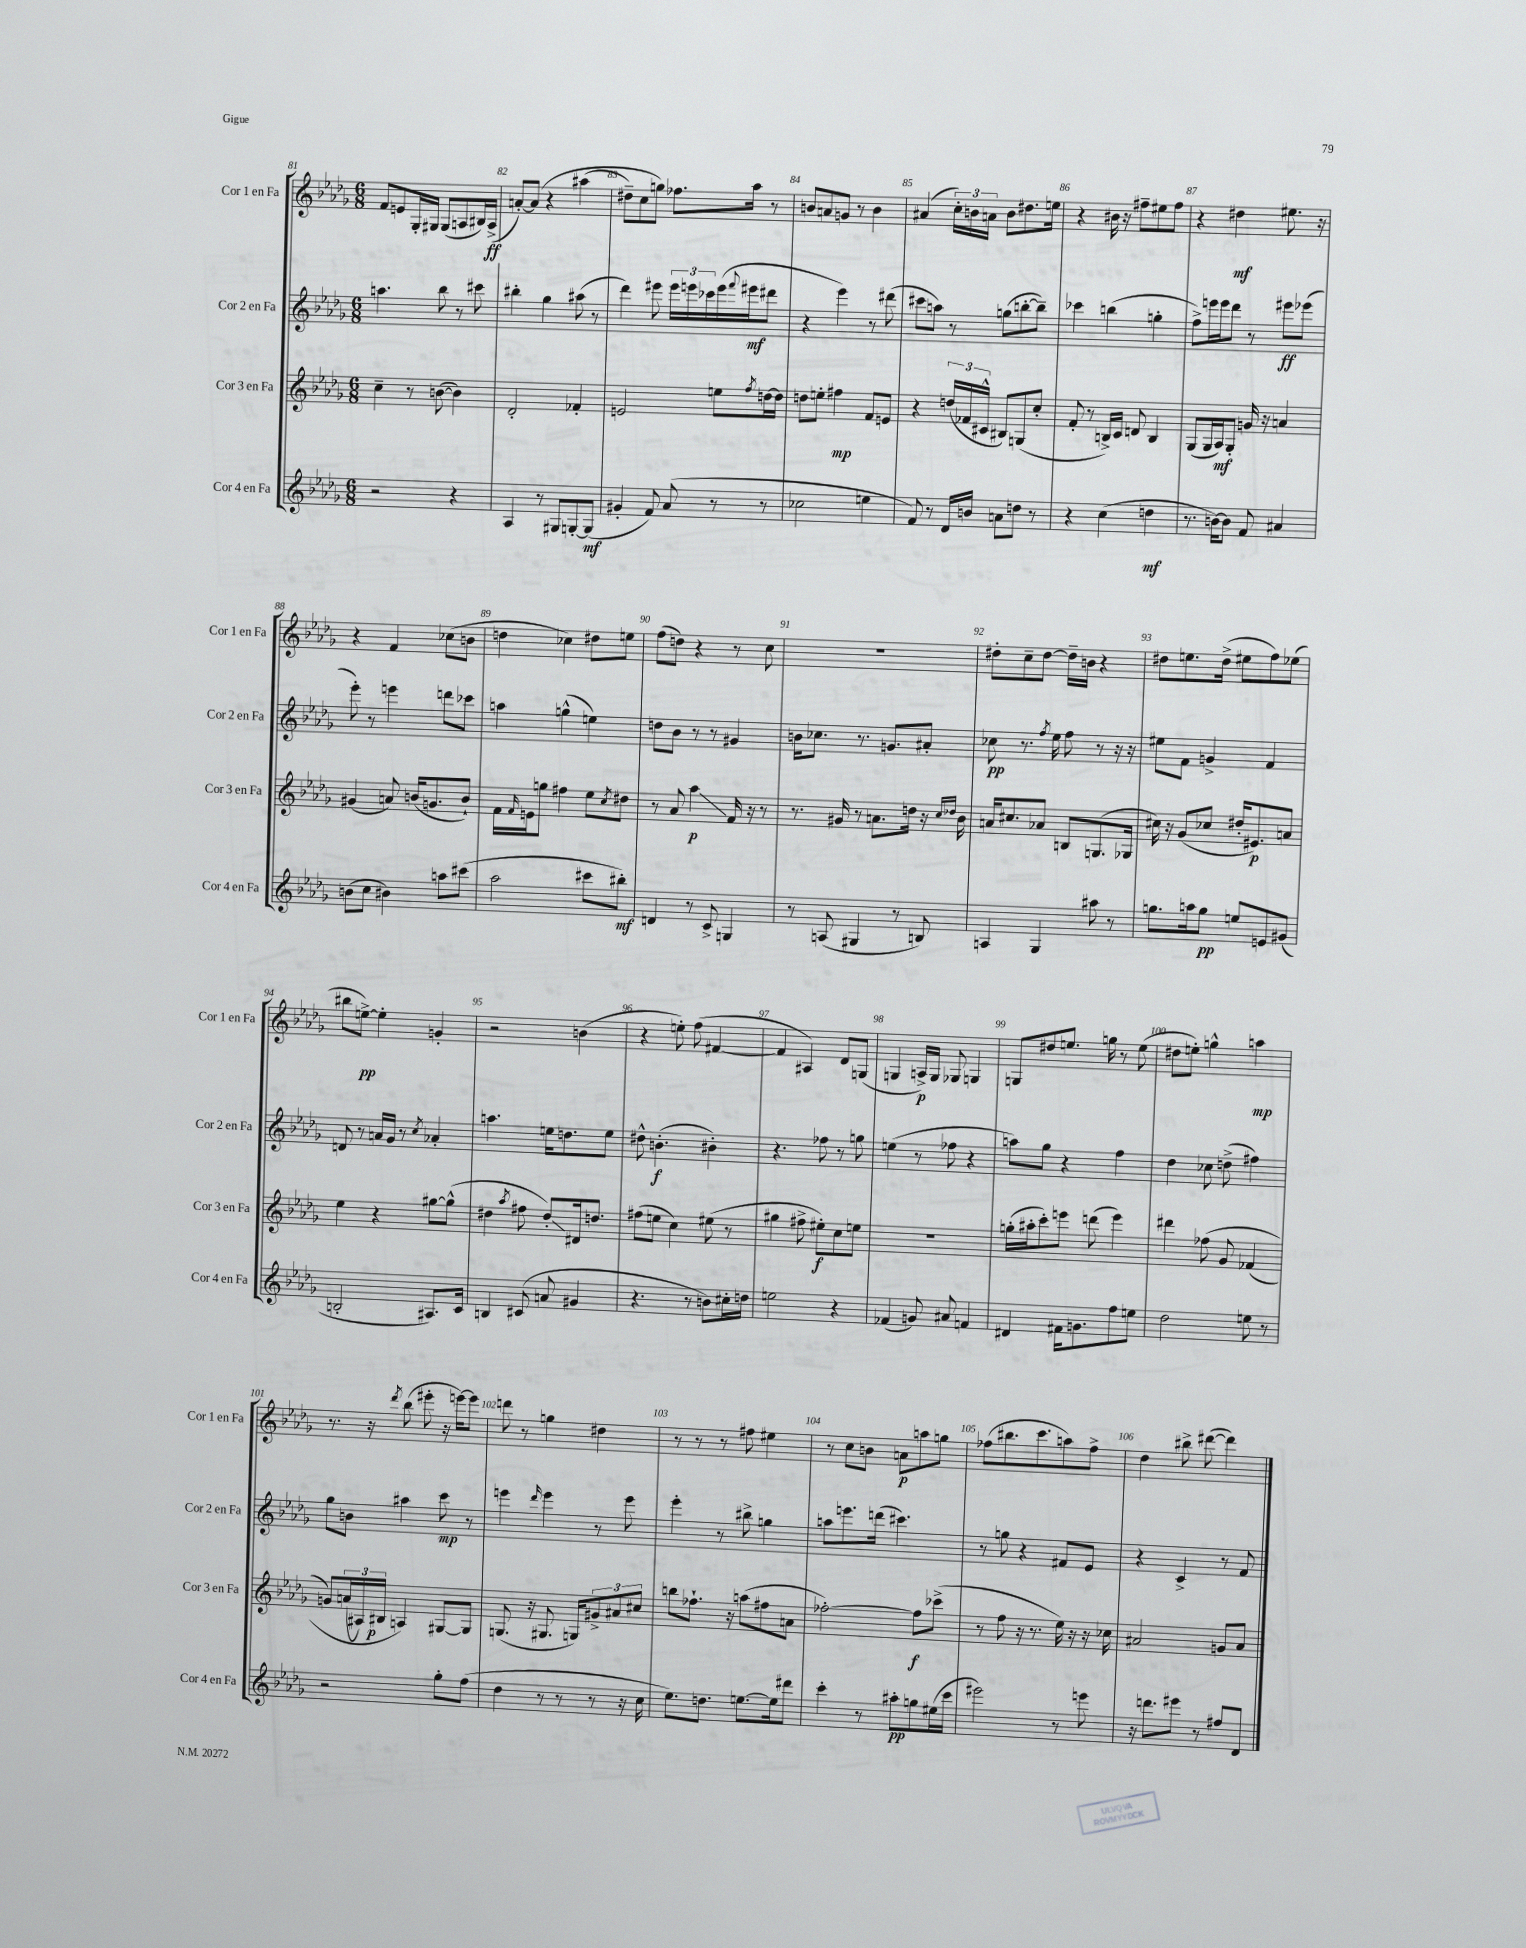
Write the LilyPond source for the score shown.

<<
\new StaffGroup <<
\new Staff = "s0" \with { instrumentName = "Cor 1 en Fa" shortInstrumentName = "Cor 1 en Fa" } {
    \clef treble \key des \major \numericTimeSignature \time 6/8
    f'8 e'8 ges16-. gis16 gis8( a8 bis16) a16->\ff( |
    a'8~-.) a'8\( r4 ais''4( |
    dis''8--) c''8 g''8\) fes''8. aes''16 r8 |
    b'8 a'8 g'8 r8 b'4 |
    ais'4( \tuplet 3/2 { c''16-.) b'16 a'16 } b'8 dis''8. e''16 |
    r4 bis'16 r16 fis''8-- eis''8 fis''8 |
    r4 dis''4\mf eis''8. r16 |
    r4 f'4 ces''8( b'8 |
    d''4 ces''4) dis''8 e''8 |
    f''8( d''8) r4 r8 c''8 |
    R2. |
    dis''8-. c''8-- dis''8~ dis''16-- b'16 r4 |
    dis''8 e''8. dis''16->( eis''8 f''8) ees''8( |
    bis''8 e''8~->\pp) e''4-. g'4-. |
    r2 b'4( |
    r4 e''8-.) f''8( fis'4~ |
    fis'4 ais4) des'8 g8( |
    g4 a16->\p) g16 ges8 g4 |
    g8 dis''8 e''8. g''16 r8 e''8( |
    dis''8 e''8-.) g''4-^ a''4\mp |
    r8. r16 \acciaccatura { des'''8 } bes''8( eis'''8-. r16 e'''16~) e'''8 |
    d'''8 r8 g''4 dis''4 |
    r8 r8 r8 fis''8 eis''4 |
    r8 c''8 b'8 a'8\p a''8 g''8 |
    fes''8( bis''8. c'''8. a''8) fes''8-> |
    des''4 bis''8-> dis'''8~( dis'''4) \bar "|." |
}
\new Staff = "s1" \with { instrumentName = "Cor 2 en Fa" shortInstrumentName = "Cor 2 en Fa" } {
    \clef treble \key des \major \numericTimeSignature \time 6/8
    a''4. bes''8 r8 cis'''8 |
    bis''4-. ges''4 ais''8( r8 |
    des'''4) eis'''8 \tuplet 3/2 { eis'''16 e'''16 ces'''16 } e'''16( \appoggiatura { f'''8 } eis'''16\mf dis'''8 |
    r4 ees'''4) r8 dis'''8( |
    cis'''8 a''8) r8 g''8( b''8~-. b''8--) |
    ces'''4 b''4( g''4-. |
    f''8->) e'''16 e'''16 des'''8 r8 eis'''8\ff ees'''8( |
    ees'''8-.) r8 e'''4 d'''8 ces'''8 |
    a''4 g''4-^( e''4) |
    d''8 bes'8 r8 r8 gis'4 |
    b'16 ces''8. r8. g'8. ais'8-. |
    ces''8\pp r8. \acciaccatura { f''8 } ees''16 f''8 r8 r16 r16 |
    eis''8 f'8 g'4-> f'4 |
    d'8 r8 a'16 ges'16 r8 \acciaccatura { c''8 } aes'4-. |
    a''4. e''16 d''8. e''8 |
    dis''8-^ b'4.-.\f( bis'4-.) |
    r4. fes''8 r8 g''8 |
    e''4( r8 fes''8 r4 |
    a''8) ges''8 r4 f''4 |
    des''4 ces''8 d''8->( fis''4) |
    ges''8 b'8 ais''4 c'''8\mp r8 |
    e'''4 \grace { des'''16 } e'''4 r8 e'''8 |
    ees'''4-. r8 bis''8-> g''4 |
    a''8 e'''8. d'''16( cis'''4.) |
    r8 g''8 r4 fis'8 ees'8 |
    r4 c'4-> r8 f'8 \bar "|." |
}
\new Staff = "s2" \with { instrumentName = "Cor 3 en Fa" shortInstrumentName = "Cor 3 en Fa" } {
    \clef treble \key des \major \numericTimeSignature \time 6/8
    c''4-- r8 b'8~( b'4) |
    des'2-. fes'4-. |
    e'2 e''8 \acciaccatura { f''8 } d''16~ d''16 |
    d''8 e''8-. fis''4\mp f'8 e'8 |
    r4 \tuplet 3/2 { d''16( fes'16 cis'16-^ } bis8) g8( c''8-. |
    f'8-. r8 b16->) c'16 d'8 b4 |
    ges8( ges16 aes16\mf) ges8-. g'16 r16 a'4 |
    gis'4( a'8) b'16( g'8. b'8-!) |
    f'16 \grace { f'16 } e'16 g''8 fis''4 ees''8 \acciaccatura { c''8 } dis''8 |
    r8 aes'8 aes''4\glissando\p f'16 r16 r8 |
    r8. gis'16 r8 a'8. d''16 r16 \grace { c''16 des''16 } bes'16 |
    a'16 cis''8. aes'8 b8 g8.( ges16 |
    cis''16) r16 ges'8( ces''8 dis''16-. eis'8.\p) a'8 |
    ees''4 r4 gis''8~ gis''8-^( |
    dis''4 \acciaccatura { aes''8 } fis''8 dis''8-.\glissando) dis'16 d''8. |
    fis''8( e''8 c''4) eis''8( r8 |
    gis''4 fis''8-> eis''8-.\f) c''8 e''8 |
    r2. |
    g''16-.( ais''16-. c'''8-.) e'''8 d'''8( e'''4) |
    dis'''4 fes''8( ges'8 fes'4\( |
    g'8) \tuplet 3/2 { a'16( ais16) bis16\p } a4\) gis8~ gis8 |
    g8.( r16 gis8. g16) \tuplet 3/2 { gis'8-> ais'8 cis''8 } |
    b''8 fes''8.-! r16 a''8( fis''8 a'8 |
    fes''2~-.) fes''8\f ces'''8->( |
    r8 f''8 r16 r8. ees''16) r16 r16 ces''16 |
    ais'2 g'8 ais'8 \bar "|." |
}
\new Staff = "s3" \with { instrumentName = "Cor 4 en Fa" shortInstrumentName = "Cor 4 en Fa" } {
    \clef treble \key des \major \numericTimeSignature \time 6/8
    r2 r4 |
    aes4 r8 gis8 g8~-. g8\mf( |
    gis'4-. f'8) aes'8( r8 r8 |
    ces''2 e''4 |
    f'8) r8 des'16 b'16 a'8 d''8 r8 |
    r4 c''4( d''4\mf |
    r8. b'16~) b'8 f'8 ais'4 |
    b'8( c''8 bis'4) a''8 cis'''8( |
    aes''2 cis'''8 bis''8-.\mf) |
    d'4 r8 c'8-> g4 |
    r8 a8( gis4 r8 b8) |
    a4 ges4 ais''8 r8 |
    g''8. a''16 g''8\pp e''8 e'8 gis'8( |
    b2-. ais8.) c'16 |
    b4 cis'8( a'8 gis'4 |
    r4. r8 b'8) cis''16-. d''16 |
    e''2 r4 |
    fes'4( g'8) ais'8 f'4 |
    dis'4 fis'16 g'8. f''8 e''8 |
    des''2 e''8 r8 |
    r2 ges''8-. f''8( |
    des''4 r8 r8 r8 r16 c''16 |
    ees''8.) d''8. e''8.~ e''16 dis'''8 |
    c'''4-. r8 ais''8-.\pp g''8 eis''16( c'''16 |
    eis'''2) r8 e'''8 |
    r16 d'''8. eis'''8 r8 fis''8 des'8 \bar "|." |
}
>>
>>
\layout { \context { \Score currentBarNumber = #81 \override BarNumber.break-visibility = ##(#f #t #t) barNumberVisibility = #all-bar-numbers-visible } }
